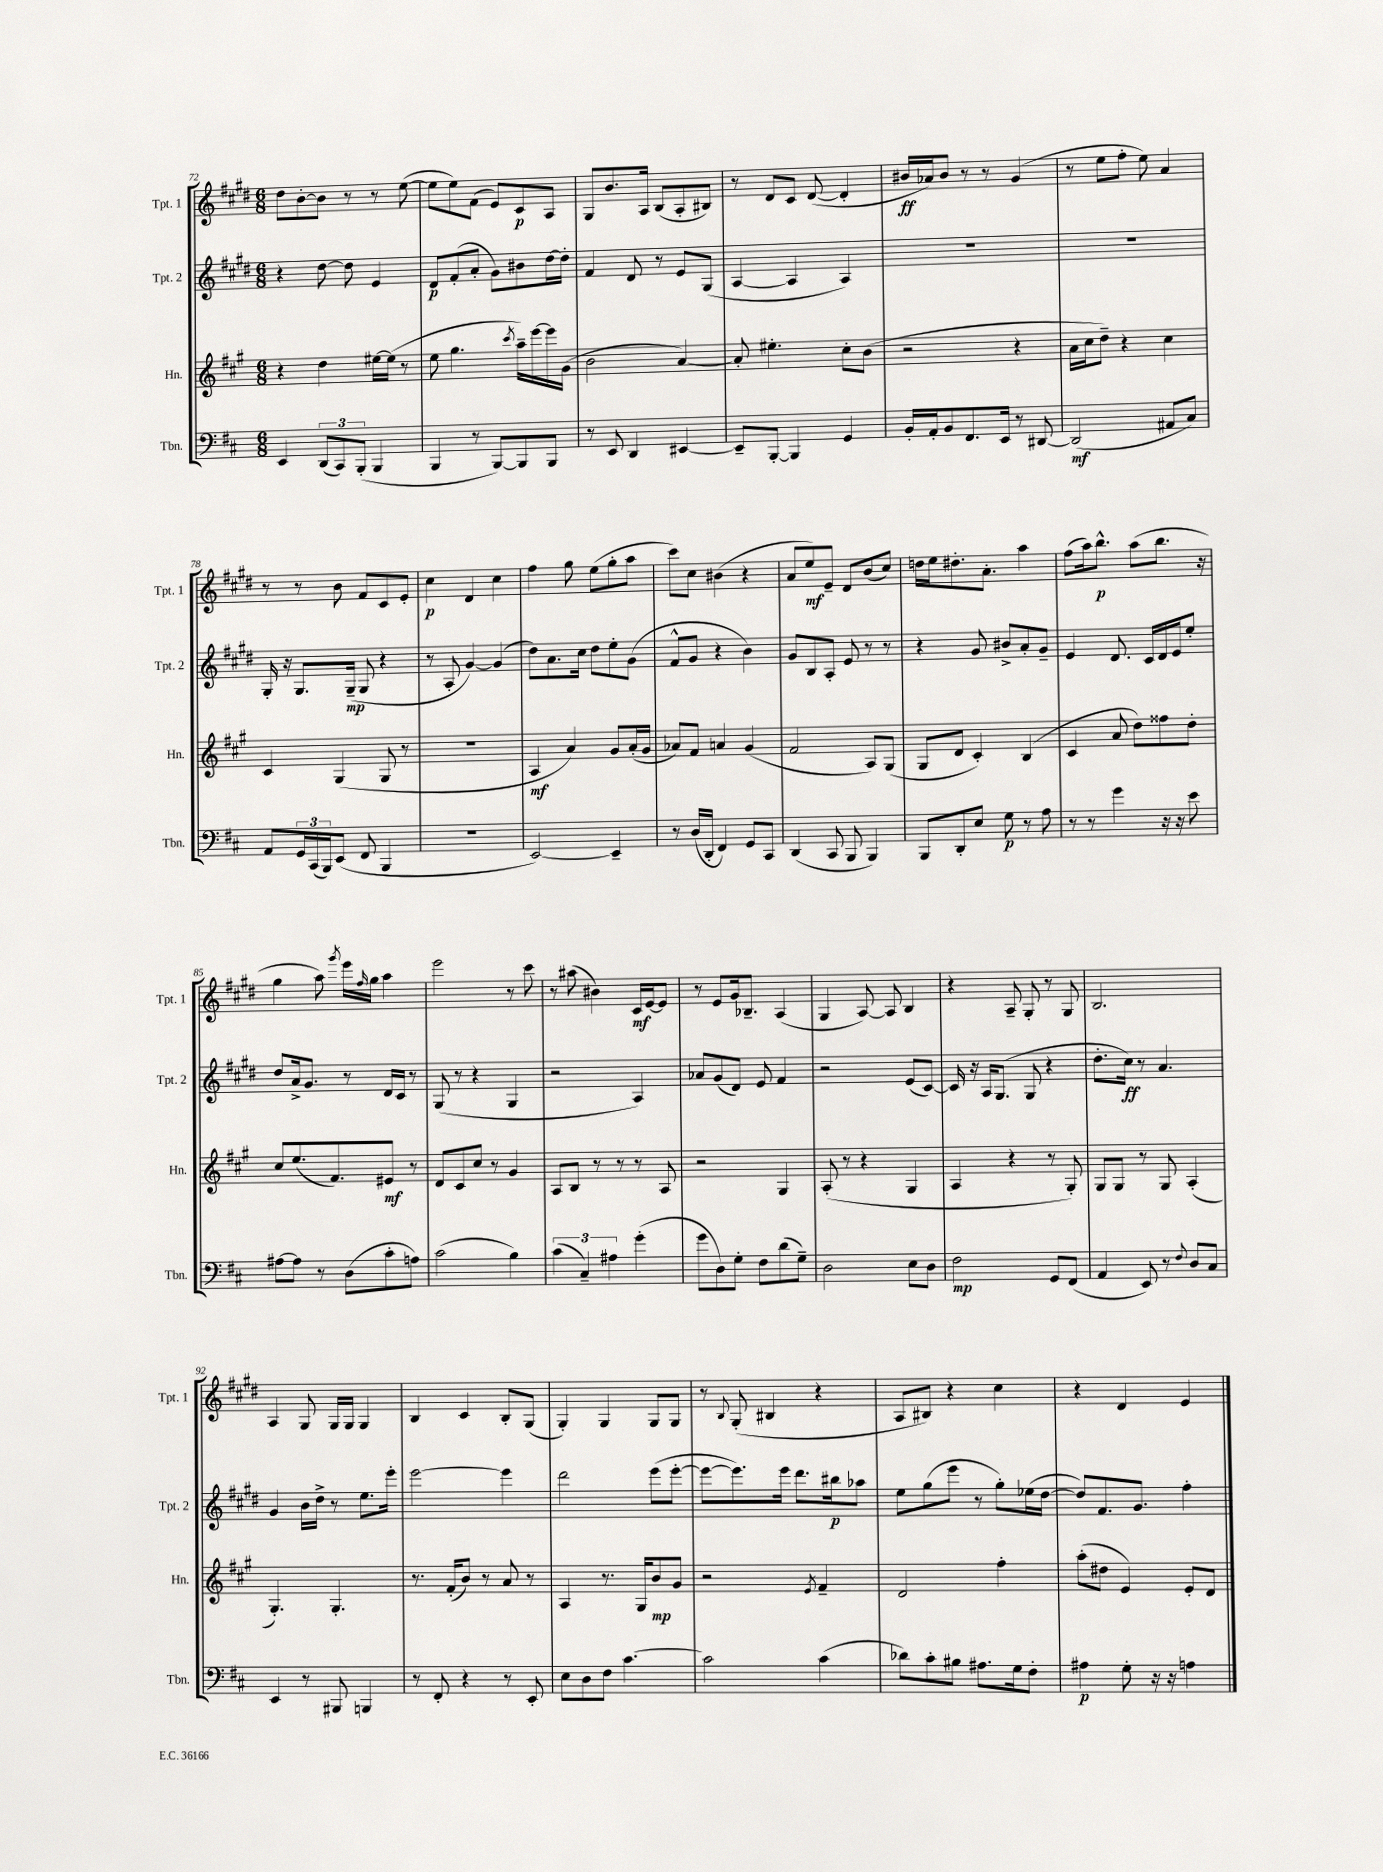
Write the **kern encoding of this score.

**kern	**kern	**kern	**kern
*staff4	*staff3	*staff2	*staff1
*clefF4	*clefG2	*clefG2	*clefG2
*k[f#c#]	*k[f#c#g#]	*k[f#c#g#d#]	*k[f#c#g#d#]
*M6/8	*M6/8	*M6/8	*M6/8
4EE	4r	4r	8dd#
.	.	.	[8b'
(12DD	4dd	[8dd#	8b]
12CC#)	.	.	.
.	.	8dd#]	8r
(12BBB'	.	.	.
4BBB	[16ee#	4e	8r
.	(16ee#]	.	.
.	8r	.	([8ee
=	=	=	=
4BBB	8ee	8d#	8ee]
.	4.gg#	(8f#'	8ee)
8r	.	8a'	(8f#
[8BBB)	.	8g#)	8e)
.	8qccc#	.	.
8BBB]	16aa~)	8b#	8c#
.	[16eee	.	.
8BBB	16eee]	[16dd#	8A
.	(16g#	16dd#']	.
=	=	=	=
8r	2b	4f#	8G#
8EE	.	.	8.b
4DD	.	8d#	.
.	.	.	16A
.	.	8r	(8B
[4EE#	[4a)	8e	8A'
.	.	(8G#	8B#)
=	=	=	=
8EE#~]	8a']	[4A	8r
[8BBB'	4.ee#'	.	8d#
4BBB]	.	4A]	8c#
.	.	.	([8d#
4GG	8cc#'	4A)	4d#']
.	(8b	.	.
=	=	=	=
16BB'	2r	2.r	16b#
16AA'	.	.	16a-)
8BB	.	.	8b#
8.FF#	.	.	8r
.	.	.	8r
16EE	.	.	.
8r	4r	.	(4g#
[8DD#	.	.	.
=	=	=	=
(2DD#]	16a	2.r	8r
.	16cc#	.	.
.	8dd~)	.	8ee
.	4r	.	8ff#'
.	.	.	8ee)
8AA#	4cc#	.	4a
8C#)	.	.	.
=	=	=	=
8AA	4c#	16G#'	8r
.	.	16r	.
24GG	.	8.G#	8r
(24CC#	.	.	.
24BBB)	.	.	.
(8EE	(4G#	.	8b
.	.	(16G#~	.
8FF#	.	8G#	8f#
4BBB	8G#	4r	8c#
.	8r	.	8e'
=	=	=	=
2.r	2.r	8r	4cc#
.	.	8A'	.
.	.	[4g#)	4d#
.	.	(4g#]	4cc#
=	=	=	=
[2EE)	4A	8dd#)	4ff#
.	.	8.a	.
.	4a)	.	8gg#
.	.	16cc#	.
.	.	8dd#	(8ee
4EE~]	8g#	8ee'	8gg#'
.	(16a'	(8g#	8aa
.	16g#	.	.
=	=	=	=
8r	8a-)	8f#^^	8ccc#)
(16D	8f#	8g#	8cc#
16DD'	.	.	.
4FF#)	4a	4r	(4b#
8GG	(4g#	4b)	4r
8CC#	.	.	.
=	=	=	=
(4DD	2f#	8g#	8a
.	.	8B	8ee)
8CC#	.	8A'	8e~
8BBB	.	8e	8d#
4BBB)	8A)	8r	(8b
.	(8G#	8r	8cc#)
=	=	=	=
8BBB	8G#	4r	16dd
.	.	.	16ee
8DD'	8d	.	8.dd#'
8E	4c#')	8g#	.
.	.	.	8.a'
8G	.	8b#^	.
8r	(4B	8a'	4aa
8A	.	8g#~	.
=	=	=	=
8r	4c#	4e	(8ff#
8r	.	.	16aa)
.	.	.	8.bb^^
4g	8a	8.d#	.
.	8dd)	.	(8aa
.	.	16c#	.
16r	8ff##	16d#	8.bb
16r	.	16e	.
8e	8dd'	8ee'	.
.	.	.	16r
=	=	=	=
[8A#	8cc#	8dd#	4gg#
8A#]	(8.ee	16a^	.
.	.	8.g#	.
8r	.	.	8aa)
.	8.f#)	.	.
.	.	.	8qggg#
(8D	.	8r	16eee
.	.	.	16qqff#
.	.	.	16gg#
8c#'	8e#	16d#	4aa
.	.	16c#	.
8A)	8r	8r	.
=	=	=	=
(2c#	8d	(8G#	2eee
.	8c#	8r	.
.	8cc#	4r	.
.	8r	.	.
4B)	4g#	4G#	8r
.	.	.	8ccc#
=	=	=	=
(6c#	8A	2r	8r
.	8B	.	(8aa#
6C#~)	.	.	.
.	8r	.	4b#)
6A#	.	.	.
.	8r	.	.
(4g'	8r	4A)	16c#
.	.	.	[16e
.	8A	.	8e]
=	=	=	=
8g	2r	8a-	8r
8D)	.	(8g#	8e
8G'	.	8d#)	16g#
.	.	.	8.B-~
8F#	.	8e	.
(8d	4G#	4f#	(4A
8G~)	.	.	.
=	=	=	=
2D	(8A'	2r	4G#
.	8r	.	.
.	4r	.	[8A)
.	.	.	8A]
8E	4G#	(8e	4B
8D	.	[8c#)	.
=	=	=	=
2F#	4A	16c#]	4r
.	.	16r	.
.	.	16A	.
.	.	(8.G#	.
.	4r	.	8A~
.	.	8G#	8G#'
8GG	8r	4r	8r
(8FF#	8G#')	.	8G#
=	=	=	=
4AA	8G#	8.dd#'	2.B
.	8G#	.	.
.	.	16cc#)	.
8EE)	8r	8r	.
8r	8G#	4.a	.
8qqF#	.	.	.
8D	(4A'	.	.
8C#	.	.	.
=	=	=	=
4EE	4.G#')	4g#	4A
8r	.	16b	8G#
.	.	16dd#^	.
8BBB#	4.G#'	8r	16G#
.	.	.	16G#
4BBB	.	8.ee	4G#
.	.	16eee'	.
=	=	=	=
8r	8.r	[2eee	4B
8FF#'	.	.	.
.	(16f#'	.	.
4r	8b)	.	4c#
.	8r	.	.
8r	8a	4eee]	8B'
8EE'	8r	.	(8G#
=	=	=	=
8E	4A	2ddd#	4G#')
8D	.	.	.
8F#	8.r	.	4G#
[4.c#	.	.	.
.	16G#	.	.
.	8b	(8eee	8G#
.	8g#	[8eee'	8G#
=	=	=	=
2c#]	2r	8eee_	8r
.	.	.	8qqB
.	.	8.eee])	(8G#'
.	.	.	4B#
.	.	16eee	.
.	.	8.ddd#	.
.	8qe	.	.
(4c#	4f#~	.	4r
.	.	16bb#	.
.	.	8aa-	.
=	=	=	=
8d-)	2d	8ee	8A
8c#'	.	(8gg#	8B#)
8B#	.	8eee	4r
8.A#	.	8r	.
.	4ff#'	8gg#')	4cc#
16G	.	.	.
8F#'	.	(16ee-	.
.	.	[16dd#	.
=	=	=	=
4A#	(8aa'	8dd#])	4r
.	8dd#	8.f#	.
8G'	4e)	.	4d#
.	.	8.g#	.
16r	.	.	.
16r	.	.	.
4A	8e'	4ff#'	4e
.	8d	.	.
==	==	==	==
*-	*-	*-	*-
